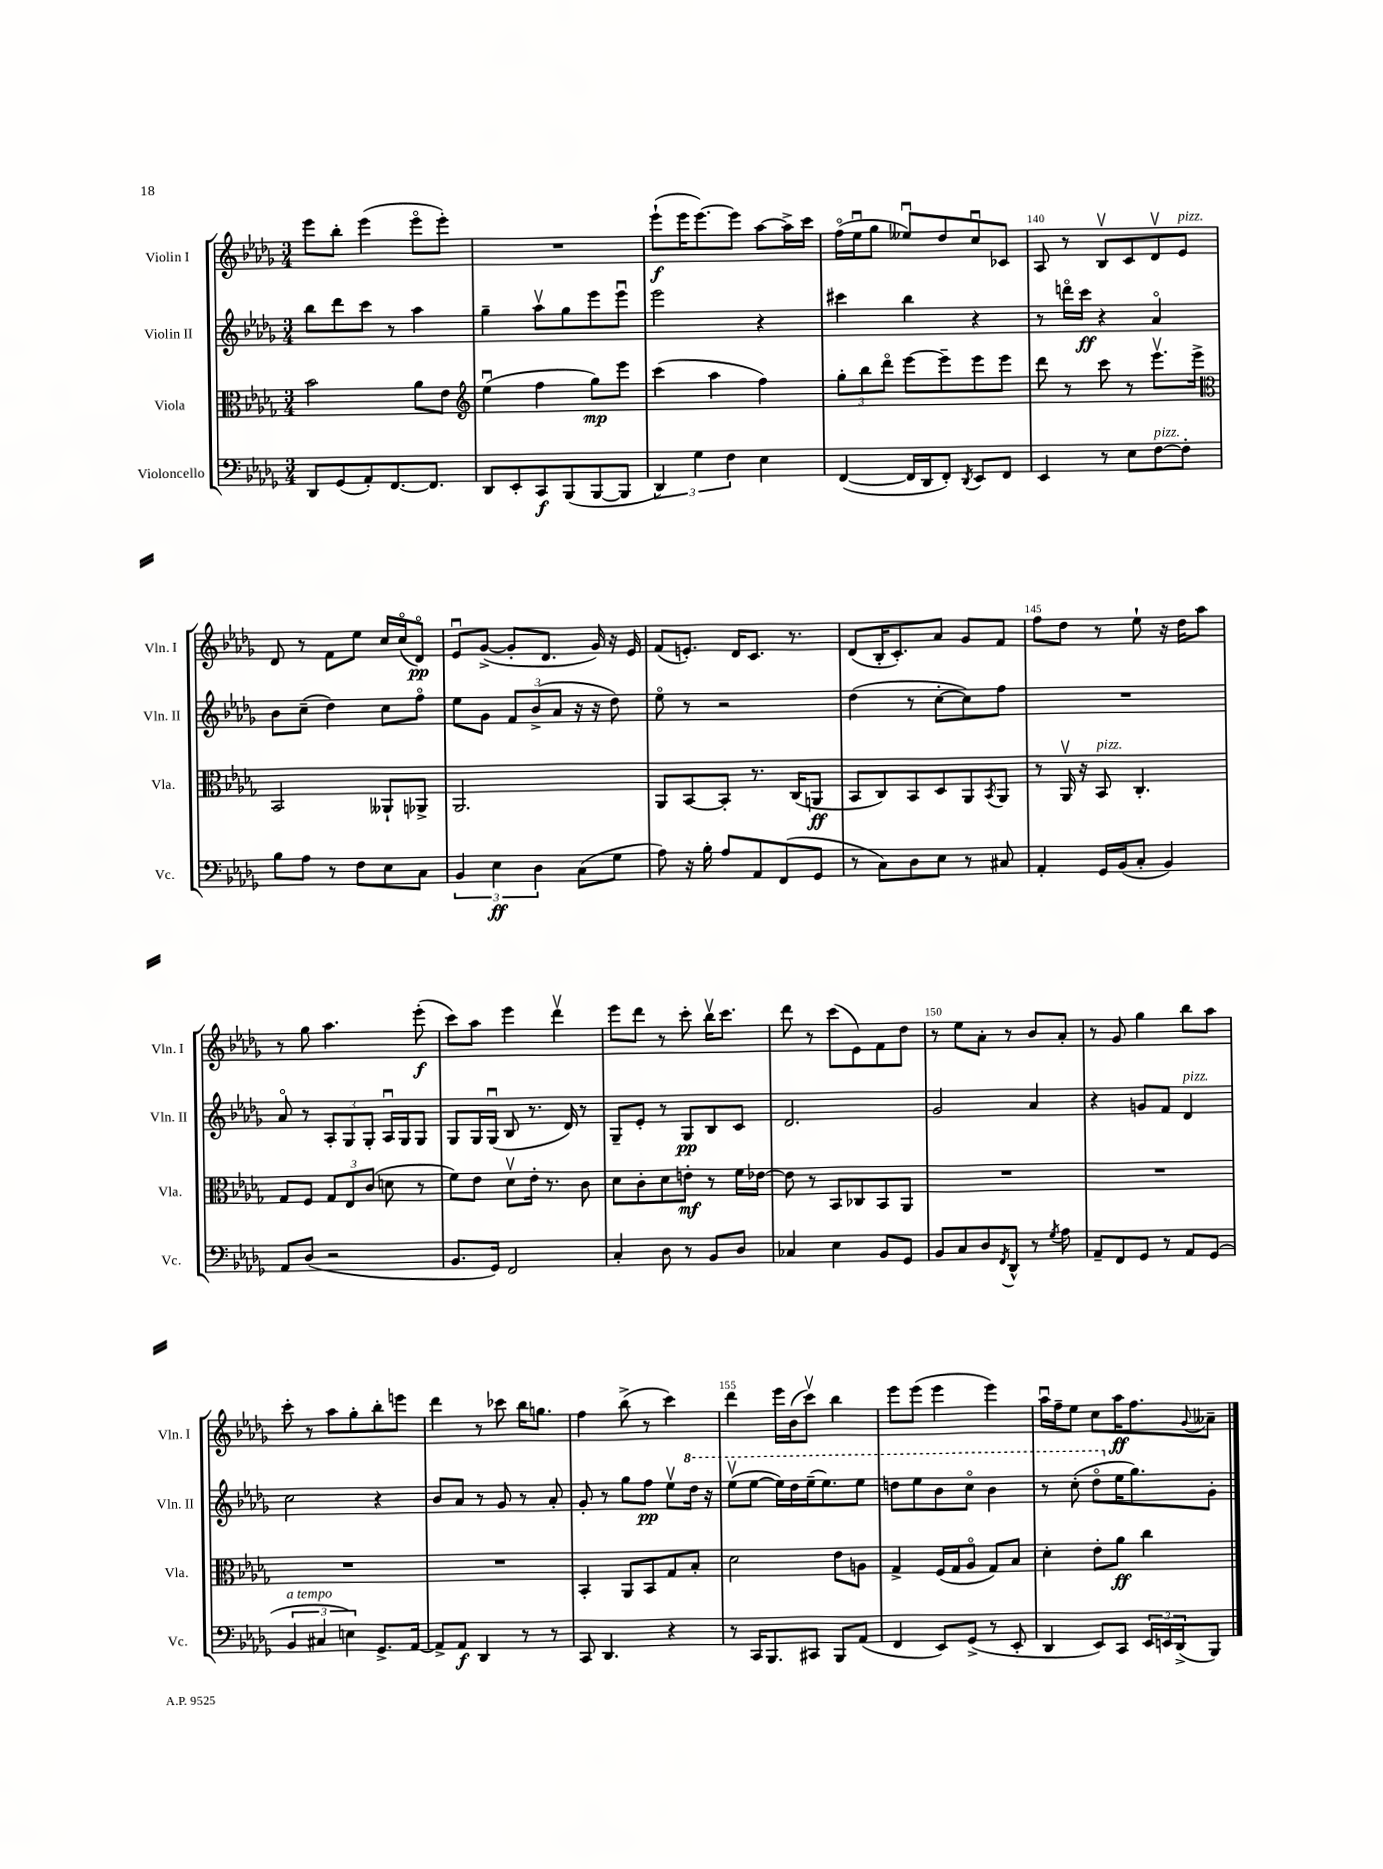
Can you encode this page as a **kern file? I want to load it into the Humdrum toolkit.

**kern	**kern	**kern	**kern
*staff4	*staff3	*staff2	*staff1
*clefF4	*clefC3	*clefG2	*clefG2
*k[b-e-a-d-g-]	*k[b-e-a-d-g-]	*k[b-e-a-d-g-]	*k[b-e-a-d-g-]
*M3/4	*M3/4	*M3/4	*M3/4
8DD-	2b-	8bb-	8eee-
(8GG-	.	8ddd-	8bb-'
8AA-')	.	8ccc	(4eee-
[8.FF	.	8r	.
.	8a-	4aa-	8eee-o
8.FF]	.	.	.
.	8e-	.	8eee-')
=	=	=	=
*	*clefG2	*	*
8DD-	(4ee-u	4gg-~	2.r
8EE-'	.	.	.
8CC	4ff	8aa-v	.
(8BBB-	.	8gg-	.
[8BBB-	8gg-)	8eee-	.
8BBB-]	8eee-	8eee-u	.
=	=	=	=
6DD-)	(4ccc	2eee-	(8eee-`
.	.	.	16eee-
6G-	.	.	.
.	.	.	[8.eee-)
.	4aa-	.	.
6F	.	.	.
.	.	.	8eee-]
4E-	4ff)	4r	[8aa-
.	.	.	16aa-^]
.	.	.	16ccc
=	=	=	=
([4FF	12gg-'	4ccc#	(16ffo
.	.	.	16ee-u
.	12bb-	.	.
.	.	.	8gg-
.	12ddd-o	.	.
16FF]	[8eee-	4bb-	8ee--u)
16DD-	.	.	.
8FF')	8eee-~]	.	8dd-
8qDD-	.	.	.
8EE-	8eee-	4r	8ccu
8FF	8eee-	.	8c-
=	=	=	=
4EE-	8ddd-	8r	8A-
.	8r	16dddo	8r
.	.	16ccc	.
8r	8ccc	4r	8B-v
8E-	8r	.	8c
[8F	8.eee-v	4a-o	8d-v
8F']	.	.	8e-
.	16eee-^	.	.
=	=	=	=
*	*clefC3	*	*
8B-	2BB-	8b-	8d-
8A-	.	(8cc~	8r
8r	.	4dd-)	8f
8F	.	.	8ee-
8E-	8AA--`	8cc	16cc
.	.	.	(16cco
8C	8AA-^	8ffo	8d-o)
=	=	=	=
6BB-	2.AA-	8ee-	8e-u
.	.	8g-	([8g-^
6E-	.	.	.
.	.	12f	8g-']
6D-	.	(12b-^	.
.	.	.	8.d-
.	.	12a-	.
(8C	.	16r	.
.	.	16r	16g-)
8G-	.	8dd-)	16r
.	.	.	16e-
=	=	=	=
8A-)	8AA-	8ee-o	(8f
16r	[8BB-	8r	8.e')
16B-'	.	.	.
8A-	8BB-']	2r	.
.	.	.	16d-
8AA-	8.r	.	8.c
(8FF	.	.	.
.	(16C	.	8.r
8GG-	8AA	.	.
=	=	=	=
8r	8BB-	(4dd-	(8d-
8C)	8C)	.	16B-'
.	.	.	8.c')
8D-	8BB-	8r	.
8E-	8D-	[8cc'	8a-
8r	8AA-	8cc])	8g-
.	8qBB-	.	.
8C#	8AA-	8ff	8f
=	=	=	=
4AA-'	8r	2.r	8ff
.	16AA-v	.	8dd-
.	16r	.	.
16GG-	8BB-	.	8r
(16BB-	.	.	.
8C'	4.C'	.	8ee-`
4BB-)	.	.	16r
.	.	.	16dd-
.	.	.	8aa-
=	=	=	=
8AA-	8G-	8a-o	8r
(8D-	8F	8r	8gg-
2r	12G-	12A-'	4.aa-
.	12E-	12G-	.
.	(12c	12G-'	.
.	8d	16A-u	.
.	.	16G-	.
.	8r	8G-	(8eee-'
=	=	=	=
8.BB-	8f)	8G-	8ccc)
.	8e-	16G-	8aa-
16GG-)	.	(16G-u	.
2FF	8d-v	8B-	4eee-
.	16e-'	8.r	.
.	8.r	.	.
.	.	.	4ddd-v
.	.	16d-)	.
.	8c	8r	.
=	=	=	=
4C'	8d-	8G-~	8eee-
.	8c'	8e-'	8ddd-
8D-	8d-	8r	8r
8r	8e'	8G-	8ccc'
8BB-	8r	8B-	16bb-v
.	.	.	8.ccc
8D-	16f	8c	.
.	[16e-	.	.
=	=	=	=
4C-	8e-]	2.d-	8ddd-
.	8r	.	8r
4E-	8BB-	.	(8ccc
.	8C-	.	8e-)
8BB-	8BB-	.	8f
8GG-	8AA-	.	8dd-
=	=	=	=
8BB-	2.r	2g-	8r
8C	.	.	8ee-
8D-	.	.	8a-'
8qFF	.	.	.
8DD-^^	.	.	8r
8r	.	4a-	8b-
8qG-	.	.	.
8A-	.	.	8a-'
=	=	=	=
8AA-~	2.r	4r	8r
8FF	.	.	8g-
8GG-	.	8g	4gg-
8r	.	8f	.
8AA-	.	4d-	8bb-
(8GG-	.	.	8aa-
=	=	=	=
6BB-	2.r	2cc	8ccc'
.	.	.	8r
6C#	.	.	.
.	.	.	8aa-
6E)	.	.	.
.	.	.	8gg-'
8.GG-^	.	4r	8bb-'
.	.	.	8eee
[16AA-	.	.	.
=	=	=	=
8AA-^]	2.r	8b-	4ddd-
8AA-	.	8a-	.
4DD-	.	8r	8r
.	.	8g-	8ccc-
8r	.	8r	16bb-
.	.	.	8.gg
8r	.	8a-'	.
=	=	=	=
8CC	4BB-'	8g-'	4ff
4.DD-	.	8r	.
.	8AA-	8gg-	(8bb-^
.	8BB-	8ff	8r
4r	8G-	8ee-v	4ccc)
.	8B-'	16ddd-	.
.	.	16r	.
=	=	=	=
8r	2d-	(8eee-v	4ddd-
16CC	.	[8eee-	.
8.BBB-	.	.	.
.	.	16eee-])	16eee-
.	.	16ddd-	(16b-
8CC#	.	(16eee-~	8cccv)
.	.	8.eee-)	.
8BBB-	8e-	.	4bb-
(8AA-	8A	8eee-	.
=	=	=	=
4FF	4G-^	8ddd	8eee-
.	.	8eee-	(8eee-
8EE-)	(16F	8bb-	4eee-
.	16G-	.	.
(8GG-^	8A-o	8ccco	.
8r	8G-)	4bb-	4eee-)
8EE-'	8B-	.	.
=	=	=	=
4DD-	4d-'	8r	16aa-u
.	.	.	16ff~
.	.	(8ccc'	8ee-
8EE-)	8e-'	8ddd-o	8cc
8CC	8a-	16ee-	16aa-
.	.	8.gg-)	8.ff
24EE-	4cc	.	.
24EE	.	.	.
(24DD-^	.	.	.
.	.	.	8qqg-
8BBB-)	.	8g-'	8a--~
==	==	==	==
*-	*-	*-	*-
